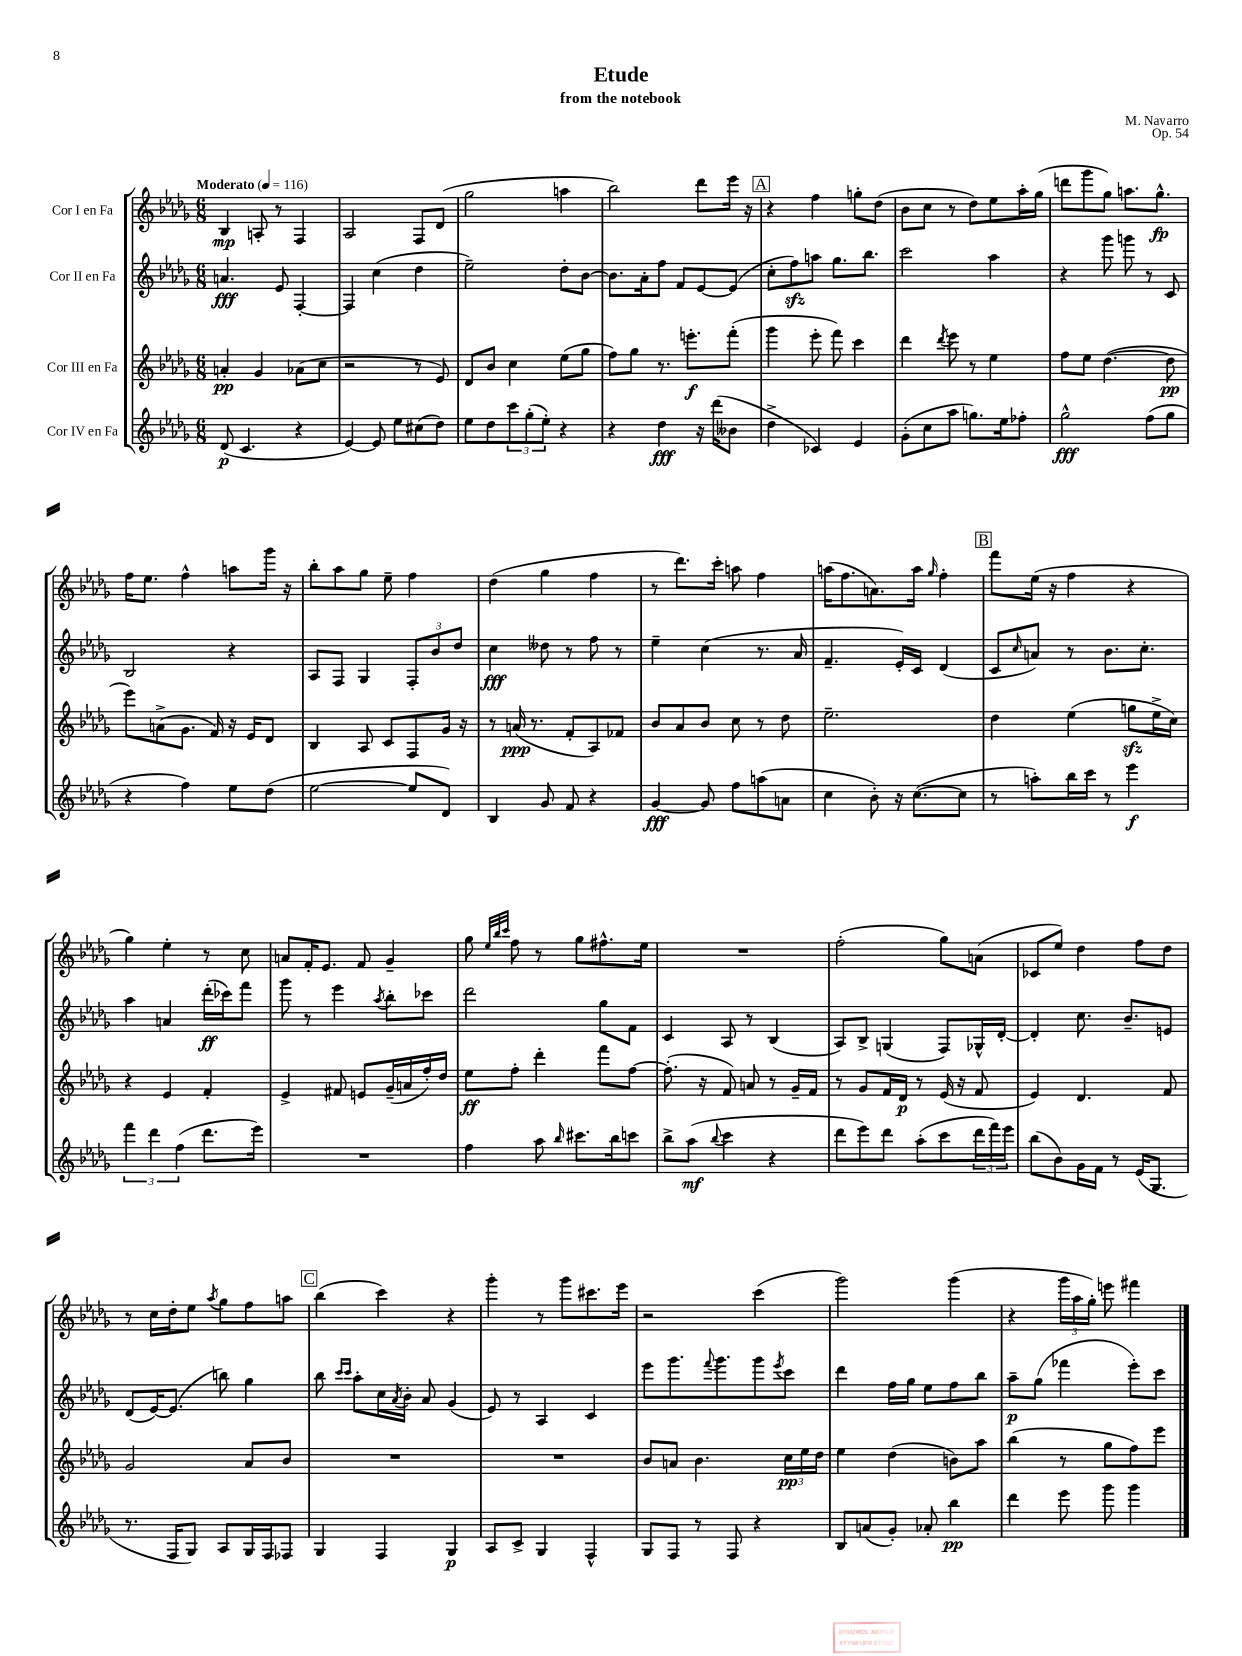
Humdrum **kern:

**kern	**dynam	**kern	**dynam	**kern	**dynam	**kern	**dynam
*part4	*part4	*part3	*part3	*part2	*part2	*part1	*part1
*staff4	*staff4	*staff3	*staff3	*staff2	*staff2	*staff1	*staff1
*I"Cor IV en Fa	*	*I"Cor III en Fa	*	*I"Cor II en Fa	*	*I"Cor I en Fa	*
*clefG2	*	*clefG2	*	*clefG2	*	*clefG2	*
*k[b-e-a-d-g-]	*	*k[b-e-a-d-g-]	*	*k[b-e-a-d-g-]	*	*k[b-e-a-d-g-]	*
*M6/8	*	*M6/8	*	*M6/8	*	*M6/8	*
*MM116	*	*MM116	*	*MM116	*	*MM116	*
=1	=1	=1	=1	=1	=1	=1	=1
!	!	!	!	!	!	!LO:TX:a:B:t=Moderato	!
(8d-/	p	4an'/	pp	4.an/	fff	4B-/	mp
4.c/	.	.	.	.	.	.	.
.	.	4g-/	.	.	.	8An'/	.
.	.	.	.	8e-/	.	8r	.
4r	.	(8a-X\L	.	[4F'/	.	4F/	.
.	.	8cc\J	.	.	.	.	.
=2	=2	=2	=2	=2	=2	=2	=2
[4e-/)	.	2r	.	4F/]	.	2A-/	.
8e-/]	.	.	.	(4cc\	.	.	.
8ee-\L	.	.	.	.	.	.	.
(8cc#X\	.	8r	.	4dd-\	.	8F/L	.
8dd-\J)	.	8e-/)	.	.	.	(8d-/J	.
=3	=3	=3	=3	=3	=3	=3	=3
8ee-\L	.	8d-/L	.	2ee-~\)	.	2gg-\	.
8dd-\	.	8b-/J	.	.	.	.	.
12ccc\	.	4cc\	.	.	.	.	.
(12gg-'\	.	.	.	.	.	.	.
12ee-'\J)	.	.	.	.	.	.	.
4r	.	(8ee-\L	.	8dd-'\L	.	4aan\	.
.	.	8gg-\J	.	[8b-\J	.	.	.
=4	=4	=4	=4	=4	=4	=4	=4
4r	.	8ff\L)	.	8.b-\L]	.	2bb-\)	.
.	.	8gg-\J	.	.	.	.	.
.	.	.	.	16a-'\k	.	.	.
4dd-\	fff	8.r	.	8ff\J	.	.	.
.	.	.	.	8f/L	.	.	.
.	.	8.eeen'\L	f	.	.	.	.
16r	.	.	.	[8e-/	.	8ddd-\L	.
(16ddd-\KL	.	.	.	.	.	.	.
8b--X\J	.	(8fff'\J	.	(8e-/J]	.	16eee-\Jk	.
.	.	.	.	.	.	16r	.
!!LO:REH:place=s1:t=A
=5	=5	=5	=5	=5	=5	=5	=5
4dd-^\	.	4ggg-\	.	8cc'\L	.	4r	.
.	.	.	.	8ffzz\)	.	.	.
4c-X/)	.	8eee-'\	.	8aan\J	.	4ff\	.
.	.	8fff\)	.	8.gg-\L	.	.	.
4e-/	.	4ccc\	.	.	.	8ggn'\L	.
.	.	.	.	8.bb-\J	.	.	.
.	.	.	.	.	.	(8dd-\J	.
=6	=6	=6	=6	=6	=6	=6	=6
(8g-'\L	.	4ddd-\	.	2ccc\	.	8b-\L	.
8cc\	.	.	.	.	.	8cc\J	.
.	.	8qddd-/	.	.	.	.	.
8aa-\J	.	8eee-\	.	.	.	8r	.
8.ggn\L)	.	8r	.	.	.	8dd-\L)	.
.	.	4ee-\	.	4aa-\	.	8ee-\	.
16ee-\k	.	.	.	.	.	.	.
8ff-X'\J	.	.	.	.	.	16aa-'\L	.
.	.	.	.	.	.	(16gg-\JJ	.
=7	=7	=7	=7	=7	=7	=7	=7
2gg-^^\	fff	8ff\L	.	4r	.	8dddn\L	.
.	.	8ee-\J	.	.	.	8ggg-\	.
.	.	([4.dd-\	.	8ggg-\	.	8gg-\J)	.
.	.	.	.	8gggn\	.	8.aan\L	.
(8ff\L	.	.	.	8r	.	.	.
.	.	.	.	.	.	8.gg-^^\J	fp
8gg-\J	.	8dd-\]	pp	8c/	.	.	.
!!LO:LB:g=z
=8	=8	=8	=8	=8	=8	=8	=8
4r	.	8eee-\L)	.	2B-/	.	16ff\KL	.
.	.	.	.	.	.	8.ee-\J	.
.	.	(8an^\	.	.	.	.	.
4ff\)	.	8.g-\J	.	.	.	4ff^^\	.
.	.	16f/)	.	.	.	.	.
8ee-\L	.	16r	.	4r	.	8aan\L	.
.	.	16e-/KL	.	.	.	.	.
(8dd-\J	.	8d-/J	.	.	.	16ggg-\Jk	.
.	.	.	.	.	.	16r	.
=9	=9	=9	=9	=9	=9	=9	=9
[2ee-\	.	4B-/	.	8A-/L	.	8bb-'\L	.
.	.	.	.	8F/J	.	8aa-\	.
.	.	8A-/	.	4G-/	.	8gg-\J	.
.	.	8c/L	.	.	.	8ee-~\	.
8ee-/L]	.	8F/	.	12F'/L	.	4ff\	.
.	.	.	.	12b-/	.	.	.
8d-/J)	.	16g-/Jk	.	.	.	.	.
.	.	.	.	12dd-/J	.	.	.
.	.	16r	.	.	.	.	.
=10	=10	=10	=10	=10	=10	=10	=10
4B-/	.	8r	.	4cc\	fff	(4dd-\	.
.	.	(16an/	ppp	.	.	.	.
.	.	8.r	.	.	.	.	.
8g-/	.	.	.	8dd--X\	.	4gg-\	.
8f/	.	8f'/L	.	8r	.	.	.
4r	.	8A-/)	.	8ff\	.	4ff\	.
.	.	8f-X/J	.	8r	.	.	.
=11	=11	=11	=11	=11	=11	=11	=11
[4g-/	fff	8b-/L	.	4ee-~\	.	8r	.
.	.	8a-/	.	.	.	8.ddd-\L)	.
8g-/]	.	8b-/J	.	(4cc\	.	.	.
.	.	.	.	.	.	16ccc'\Jk	.
8ff\L	.	8cc\	.	.	.	8aan\	.
(8aan\	.	8r	.	8.r	.	4ff\	.
8an\J	.	8dd-\	.	.	.	.	.
.	.	.	.	16a-/	.	.	.
=12	=12	=12	=12	=12	=12	=12	=12
4cc\	.	2.ee-~\	.	4.f~/	.	(16aan\KL	.
.	.	.	.	.	.	8.ff\	.
8b-'\)	.	.	.	.	.	8.an\)	.
16r	.	.	.	16e-'/LL)	.	.	.
([8.cc\L	.	.	.	16c/JJ	.	16aa\Jk	.
.	.	.	.	.	.	16qqgg-/	.
.	.	.	.	(4d-/	.	4ff'\	.
8cc\J]	.	.	.	.	.	.	.
!!LO:REH:place=s1:t=B
=13	=13	=13	=13	=13	=13	=13	=13
8r	.	4dd-\	.	8c/L	.	8fff\L	.
.	.	.	.	16qqcc/	.	.	.
8aan'\L)	.	.	.	8an/J)	.	(16ee-\Jk	.
.	.	.	.	.	.	16r	.
16bb-\L	.	(4ee-\	.	8r	.	4ff\	.
16ccc\JJ	.	.	.	.	.	.	.
8r	.	.	.	8.b-\L	.	.	.
4eee-\	f	8ggnzz\L	.	.	.	4r	.
.	.	.	.	8.cc'\J	.	.	.
.	.	16ee-^\L	.	.	.	.	.
.	.	16cc\JJ)	.	.	.	.	.
!!LO:LB:g=z
=14	=14	=14	=14	=14	=14	=14	=14
6fff\	.	4r	.	4aa-\	.	4gg-\)	.
6ddd-\	.	.	.	.	.	.	.
.	.	4e-/	.	4an/	.	4ee-'\	.
(6ff\	.	.	.	.	.	.	.
8.ddd-\L	.	4f'/	.	(16ddd-'\LL	ff	8r	.
.	.	.	.	16ccc-X\J)	.	.	.
.	.	.	.	8fff\J	.	8cc\	.
16eee-\Jk)	.	.	.	.	.	.	.
=15	=15	=15	=15	=15	=15	=15	=15
2.r	.	4e-^/	.	8ggg-\	.	8an/L	.
.	.	.	.	8r	.	16f'/K	.
.	.	.	.	.	.	8.e-/J	.
.	.	8f#X/	.	4eee-\	.	.	.
.	.	8en/L	.	.	.	8f/	.
.	.	.	.	8qaa-/	.	.	.
.	.	(16g-~/L	.	8bb-'\L	.	4g-~/	.
.	.	16an/	.	.	.	.	.
.	.	16ff'/)	.	8ccc-X\J	.	.	.
.	.	16dd-/JJ	.	.	.	.	.
=16	=16	=16	=16	=16	=16	=16	=16
4ff\	.	8ee-\L	ff	2ddd-\	.	8gg-\	.
.	.	.	.	.	.	32qqee-/LLL	.
.	.	.	.	.	.	32qqbb-/	.
.	.	.	.	.	.	32qqccc/JJJ	.
.	.	8ff'\J	.	.	.	8ff\	.
8aa-\	.	4ddd-'\	.	.	.	8r	.
16qqbb-/	.	.	.	.	.	.	.
8.ccc#X\L	.	.	.	.	.	8gg-\L	.
.	.	8fff\L	.	8gg-\L	.	8.ff#X^^\	.
16bb-\k	.	.	.	.	.	.	.
8cccn\J	.	[8ff\J	.	8f\J	.	.	.
.	.	.	.	.	.	16ee-\Jk	.
=17	=17	=17	=17	=17	=17	=17	=17
8bb-^\L	.	(8.ff'\]	.	4c/	.	2.r	.
(8aa-\J	mf	.	.	.	.	.	.
.	.	16r	.	.	.	.	.
8qqbb-/	.	.	.	.	.	.	.
4ccc\	.	8f/)	.	8A-/	.	.	.
.	.	8an/	.	8r	.	.	.
4r	.	8r	.	(4B-/	.	.	.
.	.	16g-~/LL	.	.	.	.	.
.	.	16f/JJ	.	.	.	.	.
=18	=18	=18	=18	=18	=18	=18	=18
8ddd-\L	.	8r	.	8A-/L)	.	(2ff'\	.
8eee-\)	.	8g-/L	.	8B-^/J	.	.	.
8ddd-\J	.	16f/L	.	(4Gn/	.	.	.
.	.	16d-/JJ	p	.	.	.	.
(8aa-'\L	.	8r	.	.	.	.	.
8ccc\	.	(16e-/	.	8F/L)	.	8gg-\L)	.
.	.	16r	.	.	.	.	.
24ddd-\L	.	8f/	.	16G-X^^/L	.	(8an\J	.
24fff\)	.	.	.	.	.	.	.
.	.	.	.	[16d-'/JJ	.	.	.
24eee-\JJ	.	.	.	.	.	.	.
=19	=19	=19	=19	=19	=19	=19	=19
(8bb-\L	.	4e-/)	.	4d-'/]	.	8c-X/L	.
8b-\)	.	.	.	.	.	8ee-/J)	.
16g-\L	.	4.d-/	.	8.cc\	.	4dd-\	.
16f\JJ	.	.	.	.	.	.	.
8r	.	.	.	.	.	.	.
.	.	.	.	8.b-~/L	.	.	.
(16e-/KL	.	.	.	.	.	8ff\L	.
8.G-/J	.	.	.	.	.	.	.
.	.	8f/	.	8en/J	.	8dd-\J	.
!!LO:LB:g=z
=20	=20	=20	=20	=20	=20	=20	=20
8.r	.	2g-/	.	(8d-/L	.	8r	.
.	.	.	.	[16e-/K)	.	16cc\LL	.
16F/KL	.	.	.	(8.e-/J]	.	16dd-'\J	.
8G-/J)	.	.	.	.	.	8ee-\J	.
.	.	.	.	.	.	8qaa-/	.
8A-/L	.	.	.	8bbn\)	.	8gg-\L	.
16G-/L	.	8a-/L	.	4gg-\	.	8ff\	.
16F/J	.	.	.	.	.	.	.
8F-X/J	.	8b-/J	.	.	.	8aan\J	.
!!LO:REH:place=s1:t=C
=21	=21	=21	=21	=21	=21	=21	=21
4G-/	.	2.r	.	8bb-\	.	(4bb-\	.
.	.	.	.	16qqccc/LL	.	.	.
.	.	.	.	16qqccc/JJ	.	.	.
.	.	.	.	8aa-'\L	.	.	.
4F/	.	.	.	16cc\L	.	4ccc\)	.
.	.	.	.	8qa-/	.	.	.
.	.	.	.	16b-'\JJ	.	.	.
.	.	.	.	8a-/	.	.	.
4G-/	p	.	.	(4g-/	.	4r	.
=22	=22	=22	=22	=22	=22	=22	=22
8A-/L	.	2.r	.	8e-/)	.	4ggg-'\	.
8c^/J	.	.	.	8r	.	.	.
4G-/	.	.	.	4A-/	.	8r	.
.	.	.	.	.	.	8ggg-\L	.
4F^^/	.	.	.	4c/	.	8.ccc#X\	.
.	.	.	.	.	.	16eee-\Jk	.
=23	=23	=23	=23	=23	=23	=23	=23
8G-/L	.	8b-/L	.	8eee-\L	.	2r	.
8F/J	.	8an/J	.	8.ggg-\	.	.	.
8r	.	4.b-\	.	.	.	.	.
.	.	.	.	8qqfff/	.	.	.
.	.	.	.	8.ggg-\	.	.	.
8F/	.	.	.	.	.	.	.
4r	.	.	.	8ggg-\	.	(4ccc\	.
.	.	.	.	8qeee-/	.	.	.
.	.	24cc\LL	pp	8ccc\J	.	.	.
.	.	24ee-\	.	.	.	.	.
.	.	24dd-\JJ	.	.	.	.	.
=24	=24	=24	=24	=24	=24	=24	=24
8B-/L	.	4ee-\	.	4ddd-\	.	2ggg-\)	.
(8an/	.	.	.	.	.	.	.
8g-'/J)	.	(4dd-\	.	16ff\LL	.	.	.
.	.	.	.	16gg-\JJ	.	.	.
8a-X'/	.	.	.	8ee-\L	.	.	.
4bb-\	pp	8bn\L)	.	8ff\	.	(4ggg-\	.
.	.	8aa-\J	.	8bb-\J	.	.	.
=25	=25	=25	=25	=25	=25	=25	=25
4ddd-\	.	(4bb-\	.	8aa-~\L	p	4r	.
.	.	.	.	(8gg-\J	.	.	.
8eee-\	.	8r	.	4fff-X\	.	24ggg-\LL	.
.	.	.	.	.	.	24aa-\	.
.	.	.	.	.	.	24gg-'\JJ)	.
8ggg-\	.	8gg-\L	.	.	.	8eeen\	.
4ggg-\	.	8ff\)	.	8eee-'\L)	.	4fff#X\	.
.	.	8eee-\J	.	8ccc\J	.	.	.
==	==	==	==	==	==	==	==
*-	*-	*-	*-	*-	*-	*-	*-
